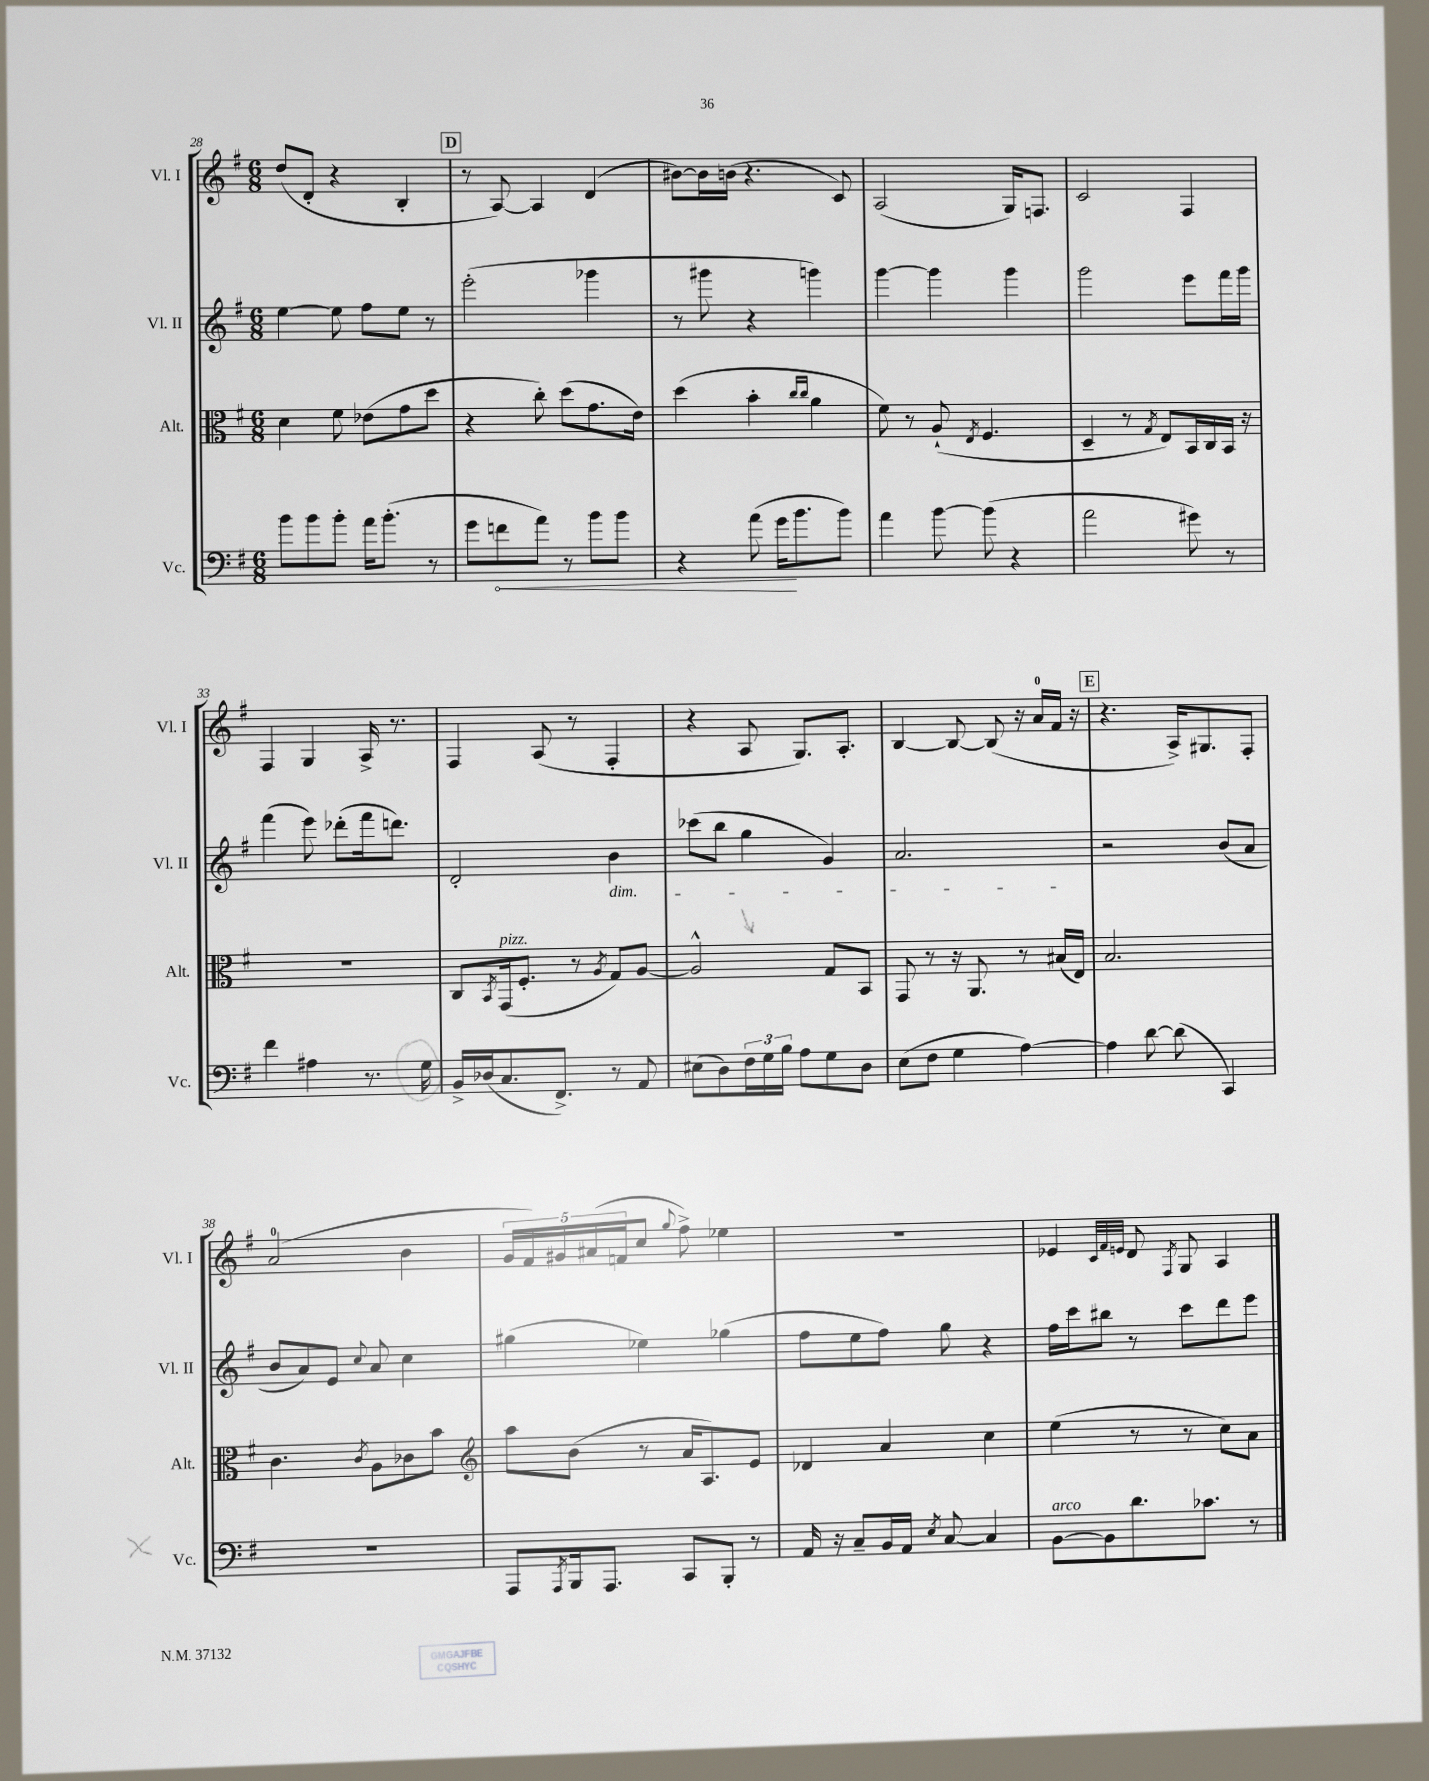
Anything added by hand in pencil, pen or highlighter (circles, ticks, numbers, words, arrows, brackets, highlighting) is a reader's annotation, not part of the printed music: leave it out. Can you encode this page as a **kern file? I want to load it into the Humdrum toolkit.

**kern	**kern	**kern	**kern
*staff4	*staff3	*staff2	*staff1
*clefF4	*clefC3	*clefG2	*clefG2
*k[f#]	*k[f#]	*k[f#]	*k[f#]
*M6/8	*M6/8	*M6/8	*M6/8
8b\L	4d\	[4ee\	(8dd/L
8b\	.	.	8d'/J
8b'\J	8f#\	8ee\]	4r
16a\LK	(8e-\L	8ff#\L	.
(8.b'\J	.	.	.
.	8g\	8ee\J	4B'/
8r	8dd\J	8r	.
=	=	=	=
8g\L	4r	(2eee'\	8r
8f\	.	.	[8A/)
8a\J)	8cc'\)	.	4A/]
8r	(8dd\L	.	.
8b\L	8.g\	4ggg-\	(4d/
8b\J	.	.	.
.	16e\Jk)	.	.
=	=	=	=
4r	(4dd\	8r	[8b#\L)
.	.	8ggg#\	16b#\]L
.	.	.	(16b\JJ
(8a\	4b'\	4r	4.r
16g\LK	.	.	.
8.b\	.	.	.
.	16qqcc/LL	.	.
.	16qqcc/JJ	.	.
.	4a\	4ggg\)	.
8b\J)	.	.	8c/)
=	=	=	=
4a\	8f#\)	[4ggg\	(2A/
.	8r	.	.
[8b\	(8A`/	4ggg\]	.
.	8qE/	.	.
(8b\]	4.F#/	.	.
4r	.	4ggg\	16G/LK)
.	.	.	8.F/J
=	=	=	=
2a\	4D~/	2ggg\	2c/
.	8r	.	.
.	8qG/	.	.
.	8E/L)	.	.
8g#\)	16BB/L	8eee\L	4F#/
.	16C/	.	.
8r	16BB/JJ	16fff#\L	.
.	16r	16ggg\JJ	.
=	=	=	=
4f#\	2.r	(4fff#\	4F#/
4A#\	.	8eee\)	4G/
.	.	(8ddd-'\L	.
8.r	.	16fff#\k	16A^/
.	.	8.ddd\J)	8.r
16G\	.	.	.
=	=	=	=
16BB^/LL	8C/L	2d'/	4F#/
(16D-/J	.	.	.
.	8qBB/	.	.
8.C/	(16GG/k	.	.
.	8.F#'/J	.	.
.	.	.	(8A/
8.FF#^/J)	.	.	.
.	8r	.	8r
.	8qA/	.	.
8r	8G/L)	4b\	4F#'/
8AA/	[8A/J	.	.
=	=	=	=
(8E#\L	2A^^/]	(8ccc-\L	4r
8D\)	.	8bb\J	.
24F#\L	.	4gg\	8A/
24G\	.	.	.
24B\JJ	.	.	.
8A\L	.	.	8.G/L)
8G\	8G/L	4g/)	.
.	.	.	8.A'/J
8D\J	8BB/J	.	.
=	=	=	=
(8E\L	8GG/	2.a/	[4B/
8F#\J	8r	.	.
4G\	16r	.	8B/_
.	8.AA/	.	.
.	.	.	(8B/]
[4A\)	8r	.	16r
.	.	.	16a/LL
.	(16B#/LL	.	16f#/JJ
.	16E/JJ)	.	16r
=	=	=	=
4A\]	2.B/	2r	4.r
[8d\	.	.	.
(8d\]	.	.	16A^/LK)
.	.	.	8.G#/
4CC/)	.	(8b/L	.
.	.	8a/J	8F#'/J
=	=	=	=
2.r	4.c\	8b/L	(2a/
.	.	8a/)	.
.	.	8e/J	.
.	8qc/	8qqcc/	.
.	8A\L	8a/	.
.	8c-\	4cc\	4b\
.	8b\J	.	.
=	=	=	=
*	*clefG2	*	*
8AAA/L	8aa\L	(4gg#\	20g/LL
.	.	.	20f#/)
.	.	.	20g#/
8qAAA/	.	.	.
16BBB/k	(8b\J	.	.
.	.	.	(20a#/
8.AAA/J	.	.	.
.	.	.	20f/J
.	8r	4ee-\)	8cc/J
.	.	.	8qqgg/
8CC/L	16a/LK	.	8ff#^\)
.	8.A/)	.	.
8BBB'/J	.	(4gg-\	4ee-\
8r	8e/J	.	.
=	=	=	=
16AA/	4d-/	8ff#\L	2.r
16r	.	.	.
8C~/L	.	8ee\	.
16BB/L	4a/	8ff#\J)	.
16AA/JJ	.	.	.
8qE/	.	.	.
[8C/	.	8gg\	.
4C/]	4cc\	4r	.
=	=	=	=
[8BB\L	(4ee\	16ff#\LL	4e-/
.	.	16ccc\J	.
8BB\]	.	8bb#\J	.
.	.	.	32qqc/LLL
.	.	.	32qqf#/
.	.	.	32qqe/JJJ
8.d\	8r	8r	8d/
.	.	.	8qF#/
.	8r	8ccc\L	8G/
8.c-\J	.	.	.
.	8cc\L)	8ddd\	4A/
8r	8a\J	8eee\J	.
==	==	==	==
*-	*-	*-	*-
